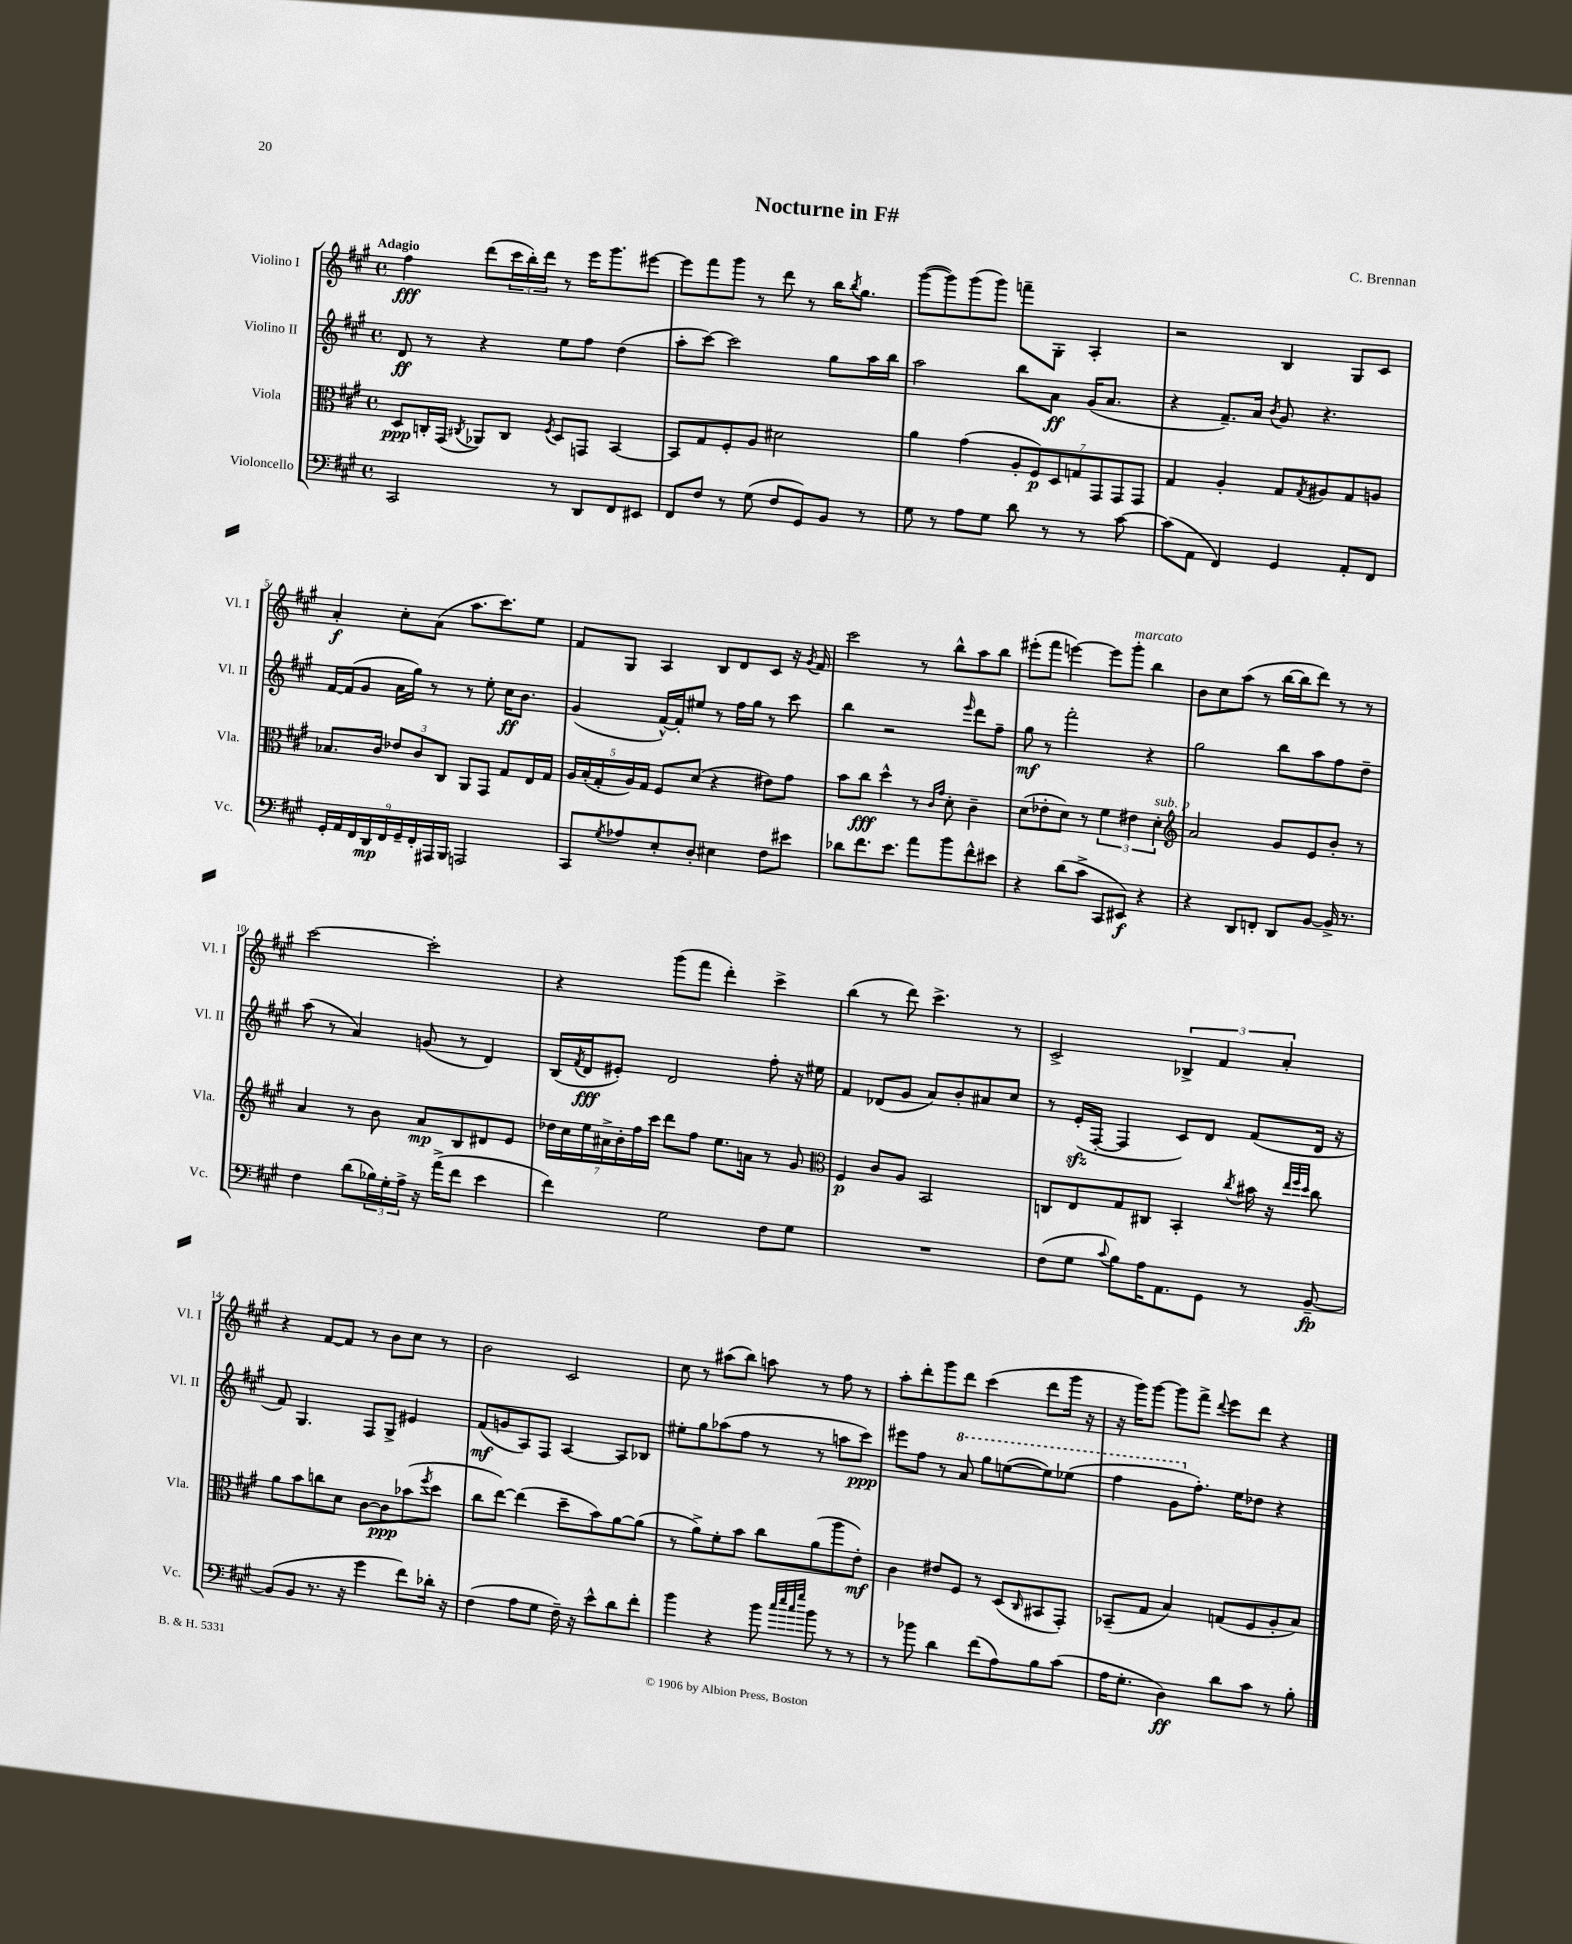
\header { title = "Nocturne in F#" composer = "C. Brennan" }
<<
\new StaffGroup <<
\new Staff = "s0" \with { instrumentName = "Violino I" shortInstrumentName = "Vl. I" } {
    \clef treble \key a \major \defaultTimeSignature \time 4/4 \tempo "Adagio"
    fis''4\fff d'''8( \tuplet 3/2 { cis'''16 b''16-.) d'''16 } r8 e'''16 gis'''8. eis'''8~ |
    eis'''8 fis'''8 gis'''8 r8 d'''8 r8 b''16 \acciaccatura { b''8 } gis''8. |
    gis'''8~( gis'''8) gis'''8( gis'''8) f'''8-- gis8-. a4-. |
    r2 b4 gis8 cis'8 |
    a'4-.\f cis''8-. a'8( a''8. cis'''8.) e''8 |
    fis'8 gis8 a4 b8 d'8 cis'8 r16 \acciaccatura { gis'8 } fis'16 |
    cis'''2 r8 b''8-^ a''8 b''8 |
    eis'''8-.( fis'''8 e'''4~) e'''8 gis'''8-.^\markup { \italic "marcato" } b''4 |
    b'8 cis''8 a''8( r8 b''16~ b''16 d'''8) r8 r8 |
    cis'''2~ cis'''2-. |
    r4 gis'''8( fis'''8 d'''4-.) cis'''4-> |
    b''4( r8 d'''8) cis'''4.-> r8 |
    cis'2-> \tuplet 3/2 { bes4-> fis'4 a'4-. } |
    r4 fis'8~ fis'8 r8 b'8 cis''8 r8 |
    b'2 cis'2 |
    cis''8 r8 ais''8( b''8) a''8 r8 fis''8 r8 |
    a''8-. d'''8-. gis'''8 d'''8 cis'''4( d'''8 gis'''16 r16 |
    r16 gis'''16) gis'''8~ gis'''8 fis'''8-> \appoggiatura { d'''8 } e'''8 d'''8 r4 \bar "|." |
}
\new Staff = "s1" \with { instrumentName = "Violino II" shortInstrumentName = "Vl. II" } {
    \clef treble \key a \major \defaultTimeSignature \time 4/4
    d'8\ff r8 r4 e''8 fis''8 d''4( |
    a''8-. cis'''8~) cis'''2 gis''8 a''16 b''16 |
    a''2 b''8 a'8\ff gis'16( a'8. |
    r4 fis'8.--) a'16 \acciaccatura { b'8 } gis'8 r4. |
    fis'16~ fis'16( gis'8 a'16 gis''16) r8 r8 e''8-. cis''16\ff b'8. |
    gis'4( fis'16~-^) fis'16-. eis''8 r8 fis''16 gis''16 r8 cis'''8 |
    b''4 r2 \grace { e'''16 } d'''8 fis''8-- |
    gis''8\mf r8 fis'''2-. r4 |
    gis''2 b''8 a''8 fis''8 d''8-- |
    a''8( r8 a'4) g'8( r8 d'4) |
    b16( \acciaccatura { fis'8 } d'16\fff eis'8-.) d'2 fis''8-. r16 eis''16 |
    fis'4 des'8( gis'8 a'8) b'8-. ais'8 cis''8 |
    r8 e'16-.\sfz( fis16~-. fis4 cis'8) d'8 fis'8( d'16 r16 |
    fis'8) gis4. fis8 gis8-> eis'4 |
    fis'8\mf( g'8 a8) fis8 a4~ a8 bes8 |
    eis''8-. gis''8 aes''8( fis''8 r8 r8 a''8 cis'''8\ppp) |
    eis'''8 fis''8 r8 \ottava #1 a''8 gis'''8 e'''8~( e'''8) ees'''8( |
    fis'''4 gis''8 \ottava #0 fis''8.-.) e''16 des''8 r4 \bar "|." |
}
\new Staff = "s2" \with { instrumentName = "Viola" shortInstrumentName = "Vla." } {
    \clef alto \key a \major \defaultTimeSignature \time 4/4
    d8\ppp c16-. gis,16( \acciaccatura { cis8 } aes,8) cis8 \acciaccatura { fis8 } d8 g,8 b,4~ |
    b,8 gis8 fis8-. a8 dis'2 |
    a'4 gis'4( \tuplet 7/4 { a8-. fis8\p) d8 g8 gis,8 gis,8 gis,8 } |
    gis4 a4-. gis8 \acciaccatura { gis8 } ais8 gis8 a8 |
    bes8. cis'16 \tuplet 3/2 { ees'8 cis'8 cis8 } a,8 gis,8 gis8 e16 gis16 |
    \tuplet 5/4 { a16 b16-.( gis16-. a16) gis16 } fis8 d'8( r4 eis'8) gis'8 |
    b'8 cis''8\fff d''4-^ r8 \grace { cis'16 gis'16 } d'8-. cis'4-- |
    d'8( ees'8-. d'8) r8 \tuplet 3/2 { fis'4 eis'4 d'4-.^\markup { \italic "sub. p" } } |
    \clef treble a'2 gis'8 e'8 b'8-. r8 |
    a'4 r8 b'8 a'8\mp b8 dis'8 e'8 |
    \tuplet 7/4 { des''16 cis''16 e''16 ais'16-> b'16-. fis''16 cis'''16 } d'''8 fis''8 e''8. a'16 r8 gis'8 |
    \clef alto fis4\p cis'8 a8 b,2 |
    c8 e8 gis8 cis8 b,4-. \acciaccatura { cis''8 } bis'16 r16 \grace { e''32 fis''32 d''32 } cis''8 |
    a'8 b'8 c''8 d'8 cis'8~ cis'8\ppp bes'8( \acciaccatura { fis''8 } d''8 |
    cis''8 e''8~) e''4( d''8-- b'8) a'8~ a'8( |
    r8 a'8->) fis'8-. b'8 cis''8 a'8( a''8 e'8-.\mf) |
    cis'4 eis'8 fis8 r8 d8( \grace { cis16 } bis,8 gis,8-.) |
    bes,8--( gis8 b4) g8( fis8 a8-. b8) \bar "|." |
}
\new Staff = "s3" \with { instrumentName = "Violoncello" shortInstrumentName = "Vc." } {
    \clef bass \key a \major \defaultTimeSignature \time 4/4
    cis,2 r8 d,8 fis,8 eis,8 |
    fis,8 fis8 r8 gis8( fis8 gis,8) b,8 r8 |
    gis8 r8 a8 gis8 d'8 r8 r8 cis'8~ |
    cis'8( a,8 fis,4) gis,4 a,8-. fis,8 |
    \tuplet 9/8 { gis,16-. a,16 fis,16 d,16\mp fis,16 gis,16-- fis,16-. ais,,16 b,,16 } a,,2 |
    cis,8 \acciaccatura { gis8 } aes8 e8-. d8-. eis4 fis8 eis'8 |
    des'8 fis'8. e'8. a'8 b'8 fis'8-^ eis'8 |
    r4 d'8( cis'8-> cis,8 eis,8\f) r4 |
    r4 d,8 f,8-. d,8 b,8~ b,16-> r8. |
    fis4 d'8( \tuplet 3/2 { bes16) gis16-. a16-> } r16 a'16->( fis'8 e'4 |
    fis'4) gis2 fis8 gis8 |
    R1 |
    fis8( gis8 \appoggiatura { cis'8 } b8) a16 a,8. gis,8 r8 b,8~--\fp |
    b,8( b,8 r8. r16 gis'4 fis'8) des'16-. r16 |
    fis4( a8 gis8 fis16--) r16 e'8-^ d'8 fis'8-. |
    b'4 r4 b'8 \grace { cis''32 e''32 cis''32 gis''32 } b'8 r8 r8 |
    r8 bes'8 d'4 fis'8( a8) b8 cis'8( |
    a16 gis8.-. d4\ff) d'8 cis'8 r8 b8-. \bar "|." |
}
>>
>>
